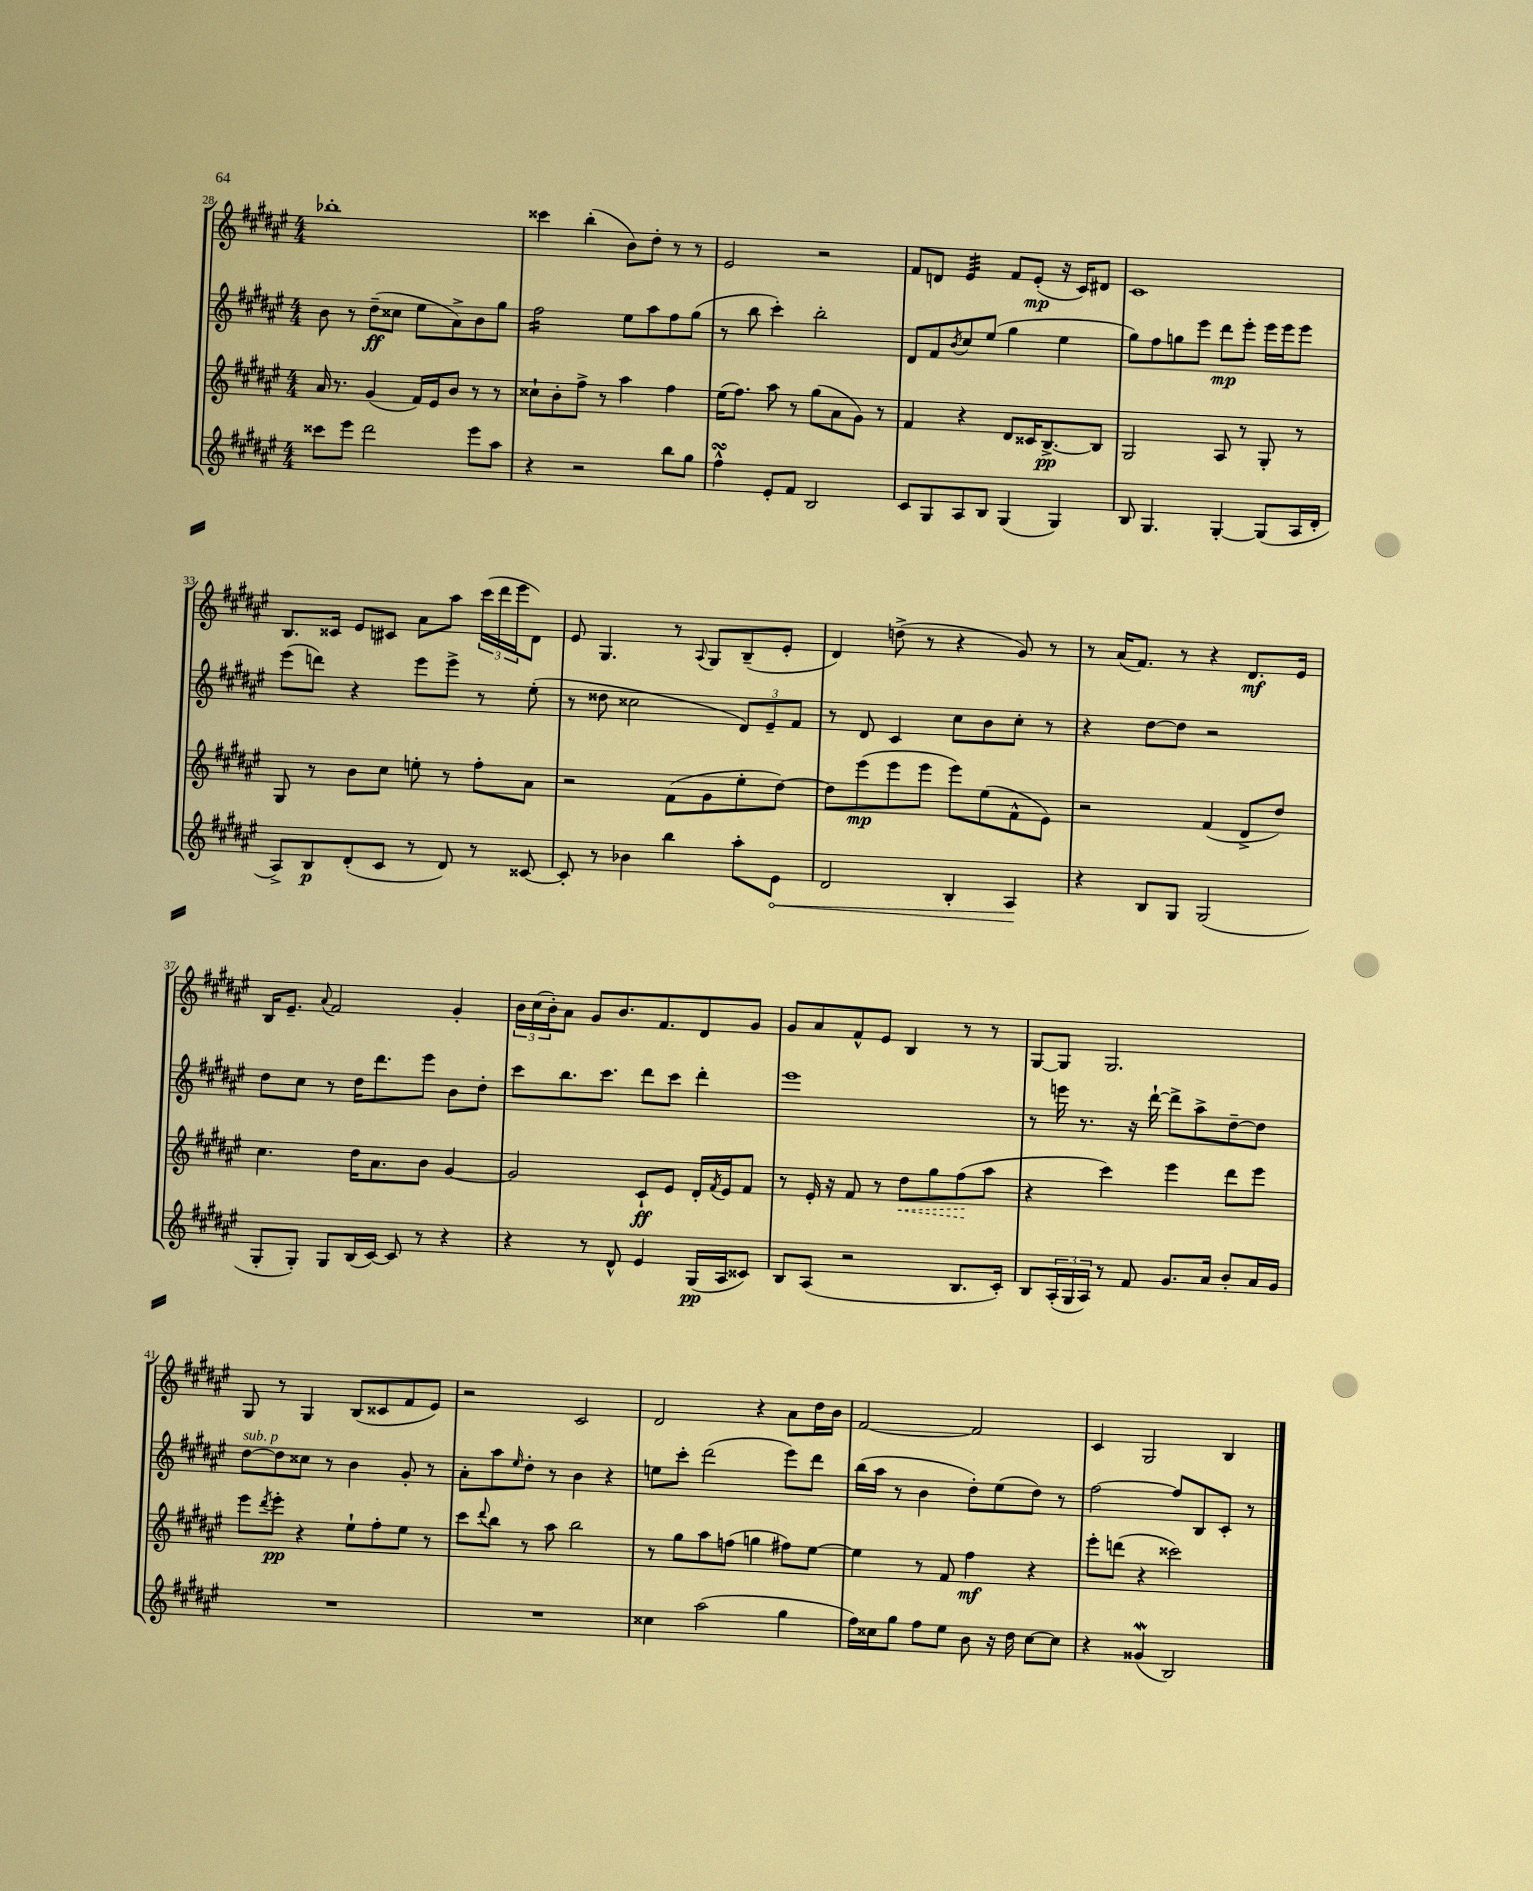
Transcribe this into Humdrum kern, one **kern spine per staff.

**kern	**kern	**kern	**kern
*staff4	*staff3	*staff2	*staff1
*clefG2	*clefG2	*clefG2	*clefG2
*k[f#c#g#d#a#e#]	*k[f#c#g#d#a#e#]	*k[f#c#g#d#a#e#]	*k[f#c#g#d#a#e#]
*M4/4	*M4/4	*M4/4	*M4/4
8ccc##\L	16a#/	8b\	1bb-'
.	8.r	.	.
8eee#\J	.	8r	.
2ddd#\	(4g#/	(8dd#~\L	.
.	.	8cc##\J	.
.	16f#/LL)	8ee#\L	.
.	16e#/J	.	.
.	8b/J	8a#^\)	.
8eee#\L	8r	8b\	.
8aa#\J	8r	8gg#\J	.
=	=	=	=
4r	8cc##`\L	2ff#\	4ccc##\
.	8b'\	.	.
2r	8ff#^\J	.	(4bb'\
.	8r	.	.
.	4aa#\	8ee#\L	8b\L)
.	.	8aa#\	8dd#'\J
8bb\L	4ff#\	8ff#\	8r
8gg#\J	.	(8gg#\J	8r
=	=	=	=
4ff#^^\	(16ee#\LK	8r	2e#/
.	8.ff#\J)	.	.
.	.	8bb\	.
8e#'/L	8aa#\	4ccc#'\)	.
8f#/J	8r	.	.
2B/	(8gg#\L	2bb'\	2r
.	8a#\	.	.
.	8g#\J)	.	.
.	8r	.	.
=	=	=	=
8c#/L	4f#/	8d#/L	8f#/L
8G#/	.	8f#/	8d/J
.	.	8qb/	.
8A#/	4r	8cc#/	4e#/
8B/J	.	(8ee#/J	.
(4G#/	8d#/L	4gg#\	8f#/L
.	16c##/K	.	(8e#'/J
.	[8.B^/	.	.
4G#/)	.	4ee#\	16r
.	.	.	16c#/LK)
.	8B/]J	.	8d#/J
=	=	=	=
8B/	2G#/	8gg#\L)	1c#
4.G#/	.	8ff#\	.
.	.	8gg\	.
.	.	8eee#\J	.
[4G#'/	8A#/	8ddd#\L	.
.	8r	8eee#'\J	.
(8G#/]L	8G#'/	16eee#\LL	.
.	.	16eee#\J	.
16A#/L	8r	8eee#\J	.
16d#'/JJ	.	.	.
=	=	=	=
8A#^/L)	8G#/	(8eee#\L	8.B/L
8B/	8r	8ddd\J)	.
.	.	.	16c##/Jk
(8d#'/	8b\L	4r	8e#/L
8c#/J	8cc#\J	.	8c#/J
8r	8ee'\	8eee#\L	8a#\L
8d#/)	8r	8eee#^\J	8aa#\J
8r	8ff#'\L	8r	(24ccc#\LL
.	.	.	24ddd#\
.	.	.	24eee#\J
[8c##/	8a#\J	(8ee#'\	8d#\J)
=	=	=	=
8c##'/]	2r	8r	8e#/
8r	.	8dd##\	4.G#/
4b-\	.	2cc##\	.
4bb\	(8f#\L	.	8r
.	.	.	8qqA#/
.	8g#\	.	8G#/L
8aa#'\L	8ee#'\	12d#/L)	(8B~/
.	.	12e#~/	.
8e#\J	[8dd#\J)	.	8e#'/J
.	.	12f#/J	.
=	=	=	=
2d#/	8dd#\]L	8r	4d#/)
.	(8eee#\	8d#/	.
.	8eee#\	4c#/	(8dd^\
.	8eee#\J	.	8r
4B'/	8eee#\L)	8cc#\L	4r
.	(8ee#\	8b\	.
4A#/	8f#^^\	8cc#'\J	8g#/)
.	8e#\J)	8r	8r
=	=	=	=
4r	2r	4r	8r
.	.	.	(16a#/LK
.	.	.	8.f#/J)
8B/L	.	[8dd#\L	.
8G#/J	.	8dd#\]J	8r
(2G#/	(4f#/	2r	4r
.	8d#^/L	.	8.d#/L
.	8dd#/J)	.	.
.	.	.	16e#/Jk
=	=	=	=
8G#'/L	4.cc#\	8dd#\L	16B/LK
.	.	.	8.e#~/J
8G#'/J)	.	8cc#\J	.
.	.	.	8qqa#/
8G#/L	.	8r	2f#/
(16B/L	16dd#\LK	16dd#\LK	.
[16c#/JJ)	8.a#\	8.ddd#\	.
8c#/]	.	.	.
8r	8b\J	8eee#\J	.
4r	[4g#/	8b\L	4g#'/
.	.	8dd#'\J	.
=	=	=	=
4r	2g#/]	8ccc#\L	24b\LL
.	.	.	(24cc#\
.	.	.	24b'\J)
.	.	8.bb\	8a#\J
8r	.	.	8g#/L
.	.	8.ccc#\J	.
8d#^^/	.	.	8.b/
4e#/	8c#`/L	8ddd#\L	.
.	.	.	8.f#/
.	8e#/J	8ccc#\J	.
(16G#/LL	16d#'/LL	4ddd#'\	8d#/
.	8qf#/	.	.
16A#/J	16e#/J	.	.
8c##/J)	8f#/J	.	8g#/J
=	=	=	=
8B/L	8r	1eee#	8g#/L
(8A#/J	16e#'/	.	8a#/
.	16r	.	.
2r	8f#/	.	8f#^^/
.	8r	.	8e#/J
.	8dd#\L	.	4B/
.	8gg#\	.	.
8.B/L	(8ff#\	.	8r
.	8aa#\J	.	8r
16c#'/Jk)	.	.	.
=	=	=	=
8B/L	4r	8r	[8G#/L
(24A#'/L	.	16eee\	8G#/]J
24G#/	.	.	.
.	.	8.r	.
24A#/JJ)	.	.	.
8r	4ccc#\)	.	2.G#/
8f#/	.	16r	.
.	.	[16ddd#`\	.
8.g#/L	4eee#\	8ddd#^\]L	.
.	.	8aa#^\	.
16a#/Jk	.	.	.
8b'/L	8ddd#\L	[8dd#~\	.
16a#/L	8eee#\J	8dd#\]J	.
16g#/JJ	.	.	.
=	=	=	=
1r	8eee#\L	[8dd#\L	8G#/
.	8qddd#/	.	.
.	8eee#'\J	8dd#\]	8r
.	4r	8cc##\J	4G#/
.	.	8r	.
.	8ee#`\L	4b\	(8B/L
.	8ff#'\	.	8c##/
.	8ee#\J	8g#'/	8f#/
.	8r	8r	8e#/J)
=	=	=	=
1r	8ccc#\L	8a#'\L	2r
.	8qqddd#/	.	.
.	8bb\J	8aa#\	.
.	.	16qqee#/	.
.	8r	8dd#'\J	.
.	8aa#\	8r	.
.	2bb\	4b\	2c#/
.	.	4r	.
=	=	=	=
4cc##\	8r	8ee\L	2d#/
.	8gg#\L	8ccc#'\J	.
(2aa#\	8aa#\	(2ddd#\	.
.	(8ff\J	.	.
.	4gg\	.	4r
4gg#\	8ff#\L)	8eee#\L)	8a#\L
.	[8ee#\J	8ddd#\J	16dd#\L
.	.	.	16b\JJ
=	=	=	=
16ff#\LL)	4ee#\]	(16bb\LL	[2f#/
16cc##\J	.	16aa#\JJ	.
8gg#\J	.	8r	.
8ff#\L	8r	4b\	.
8ee#\J	8f#/	.	.
8b\	4ff#\	8dd#'\L)	2f#/]
16r	.	(8ee#\	.
16dd#\	.	.	.
[8cc##\L	4r	8dd#\J)	.
8cc##\]J	.	8r	.
=	=	=	=
4r	8eee#'\L	[2ff#\	4c#/
.	(8ddd\J	.	.
(4g##/	4r	.	2G#/
2B/)	2ccc##\)	8ff#/]L	.
.	.	8B/	.
.	.	8c#'/J	4B/
.	.	8r	.
==	==	==	==
*-	*-	*-	*-
